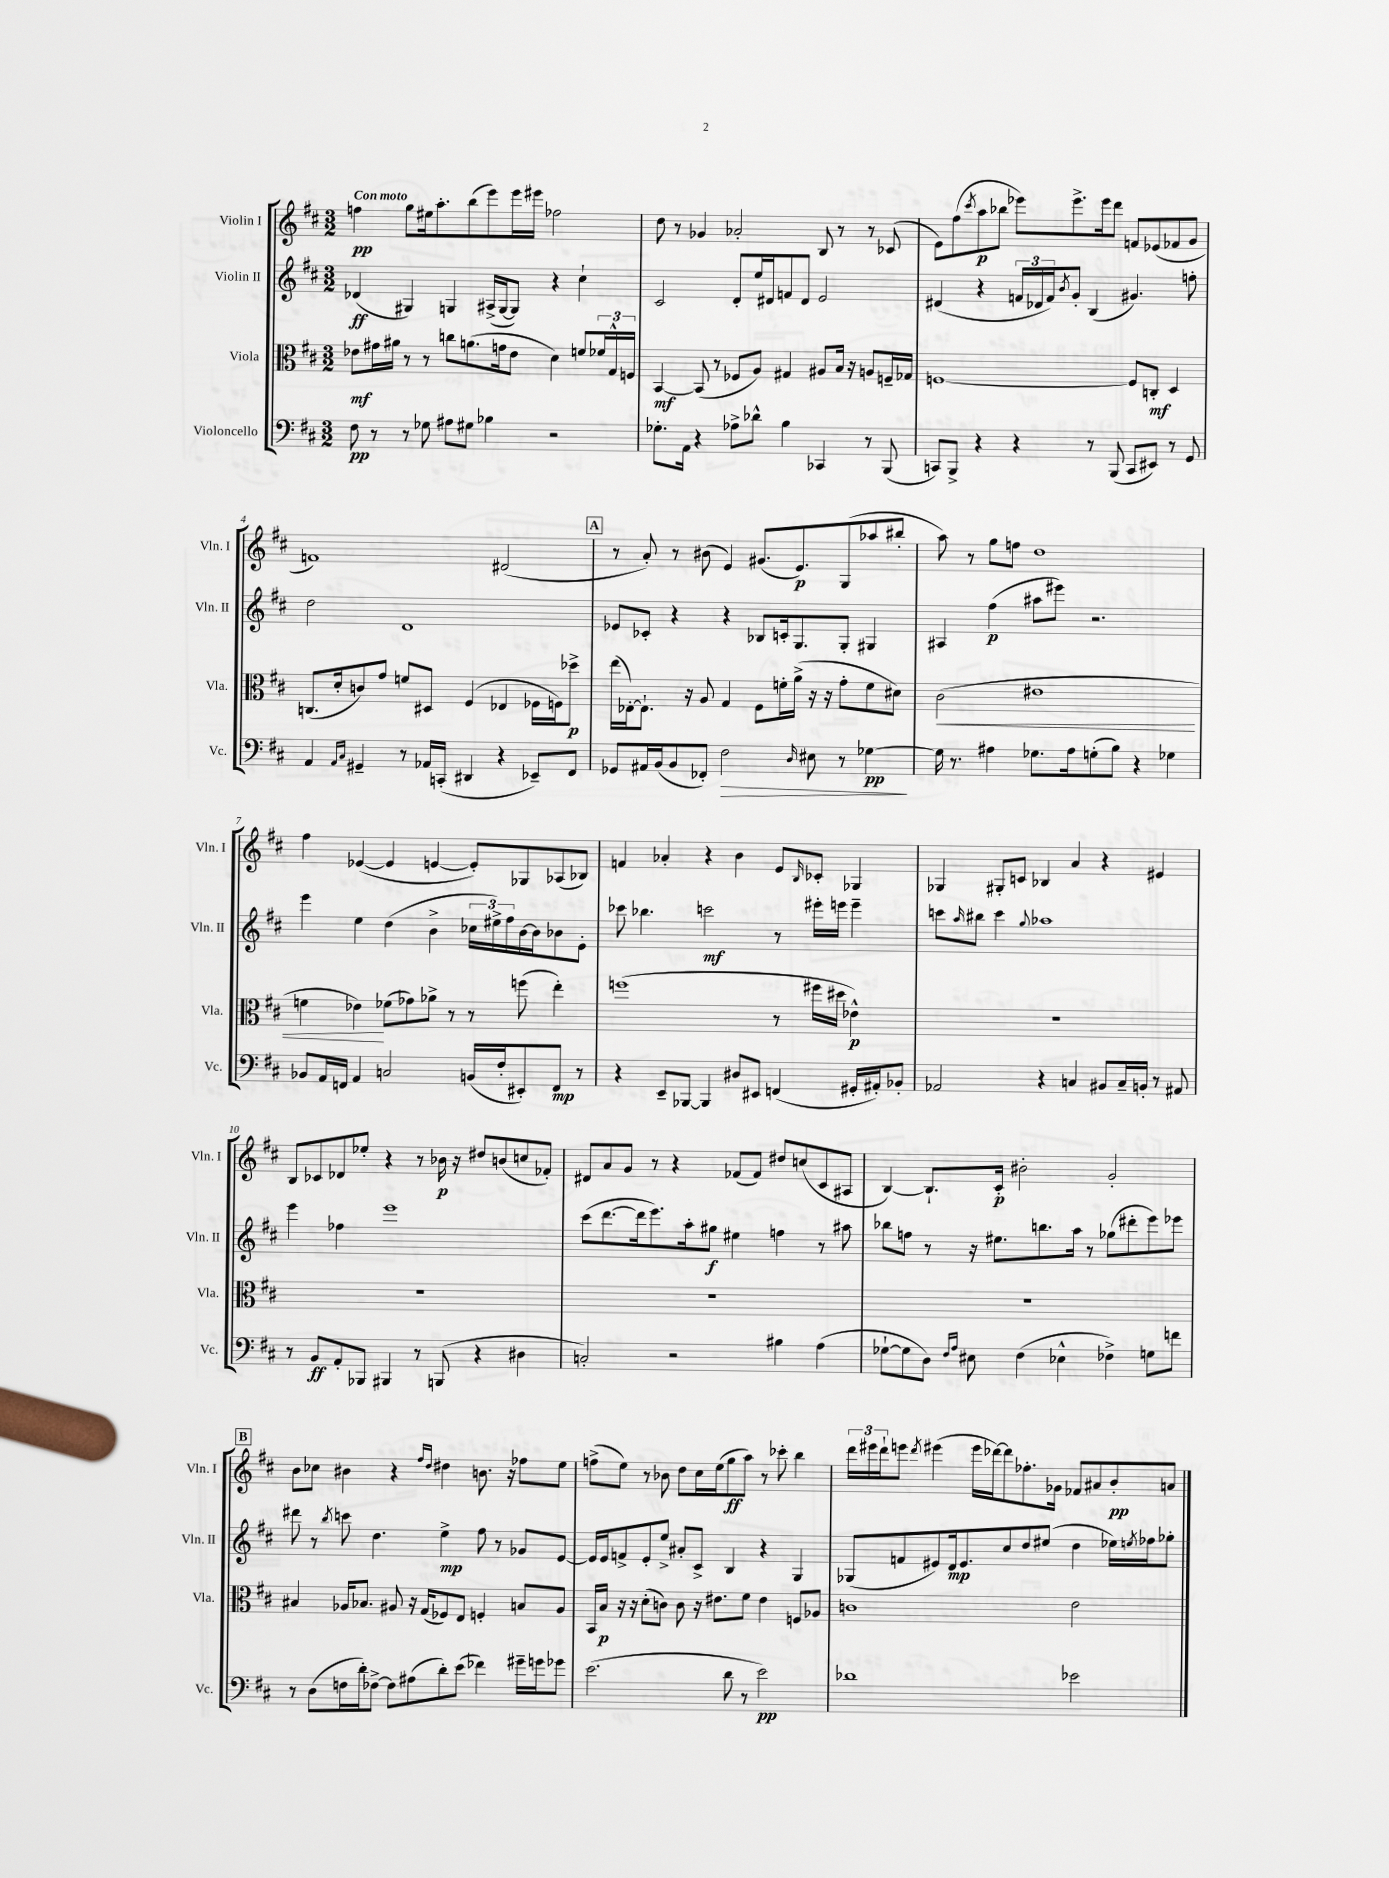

**kern	**kern	**kern	**kern
*staff4	*staff3	*staff2	*staff1
*clefF4	*clefC3	*clefG2	*clefG2
*k[f#c#]	*k[f#c#]	*k[f#c#]	*k[f#c#]
*M3/2	*M3/2	*M3/2	*M3/2
8F#	8e-	(4d-	4ff
8r	16g#	.	.
.	16a#	.	.
8r	8r	4G#)	8gg
8G-	8r	.	16ee#
.	.	.	8.aa'
8A#	8cc	4G	.
8G#	(8.a	.	(8bb
4B-	.	(16A#^	8eee)
.	16g	[16G	.
.	8e-	8G])	16eee
.	.	.	16eee#
2r	4d)	4r	2ff-
.	8f	4cc#`	.
.	24f-	.	.
.	24G^^	.	.
.	24F	.	.
=	=	=	=
8.G-'	[4BB	2c#	8dd
.	.	.	8r
16AA	.	.	.
4r	(8BB]	.	4g-
.	8r	.	.
8A-^	8F-	8d'	2a-'
8d-^^	8A)	16ee	.
.	.	16d#	.
4B	4G#	8f	.
.	.	8d#	.
4CC-	8A#	2e	8B
.	16B	.	8r
.	16r	.	.
8r	8A	.	8r
(8BBB	16F~	.	(8c-
.	16G-	.	.
=	=	=	=
8CC)	[1F	(4d#	8e)
8BBB^	.	.	(8ff#
.	.	.	8qccc#
4r	.	4r	8aa
.	.	.	8bb-
4r	.	24f	8eee-)
.	.	24d-	.
.	.	24f)	.
.	.	8qb	.
.	.	8g'	8.eee-^
8r	.	(4B	.
.	.	.	16eee-
(8BBB	.	.	8ddd
8CC	8F]	4.g#)	8f
8EE#)	8C'	.	(8e-
8r	4D	.	8f-
8GG	.	8ff'	8g
=	=	=	=
4AA	(8.C	2dd	1f)
.	16d'	.	.
16qqAA	.	.	.
16qqC#	.	.	.
4GG#~	8c)	.	.
.	8g	.	.
8r	8f	1d	.
16AA-	8D#	.	.
(16CC'	.	.	.
4DD#	(4F#	.	.
4r	4E-	.	(2d#
8EE-~)	16F-	.	.
.	16F)	.	.
8FF#	8dd-^	.	.
=	=	=	=
8GG-	(16ee	8e-	8r
.	[16E-')	.	.
16AA#	8.E-`]	8c-'	8a')
(16BB	.	.	.
8BB	.	4r	8r
.	16r	.	.
8FF-')	8A	.	(8b#
2F#	4G	4r	4e)
.	8F#	8B-	(8.g#
.	16f'	16c'	.
.	(16a^	8.G	8.e)
16qqD	.	.	.
8E#	16r	.	.
.	16r	.	.
8r	8g'	8G'	(8G
[4G-	8f	4G#	8aa-
.	8d#)	.	8bb#'
=	=	=	=
16G-]	(2c#	4A#	8aa)
8.r	.	.	.
.	.	.	8r
4A#	.	(4ff#	8gg
.	.	.	8ff
8.G-	1e#	8aa#	1dd
.	.	8eee#)	.
16A#	.	.	.
(8G'	.	2.r	.
8B)	.	.	.
4r	.	.	.
4G-	.	.	.
=	=	=	=
8BB-	4f	4eee	4ff#
16AA	.	.	.
16FF	.	.	.
4AA	4e-)	4ee	([4e-
2C	(8f-	(4dd	4e-]
.	8g-)	.	.
.	8a-^	4b^	[4e
.	8r	.	.
(16BB	8r	24cc-	8e'])
.	.	24ee#^)	.
16F#'	.	.	.
.	.	24ff#	.
8EE#')	(8ff	[16b	8G-
.	.	16b]	.
8FF	4ee')	8b-	(8A-
8r	.	8e'	8B-)
=	=	=	=
4r	(1ff	8ccc-	4f
.	.	4.bb-	.
8EE~	.	.	4a-'
[8BBB-	.	.	.
4BBB-]	.	2ccc	4r
8D#	.	.	4b
8EE#	.	.	.
(4FF	8r	8r	8e
.	.	.	16qqB
.	16ff#	16eee#'	8c-'
.	16dd#	16eee	.
16GG#'	4e-^^)	4eee~	4G-
16AA#')	.	.	.
8BB-'	.	.	.
=	=	=	=
2AA-	1.r	8ccc	4G-
.	.	16qqaa	.
.	.	8bb#	.
.	.	4ccc	8G#'
.	.	.	8c
.	.	8qqgg	.
4r	.	1aa-	4B-
4C	.	.	4a
8BB#	.	.	4r
16C~	.	.	.
16BB'	.	.	.
8r	.	.	4e#
8AA#	.	.	.
=	=	=	=
8r	1.r	4eee	8B
8BB	.	.	8c-
8AA'	.	4ff-	8d-
8BBB-	.	.	8ee-'
4BBB#	.	1eee	4r
8r	.	.	8r
(8BBB	.	.	16b-
.	.	.	16r
4r	.	.	8dd#
.	.	.	(8b
4D#	.	.	8cc
.	.	.	8f-')
=	=	=	=
2C')	1.r	(8ccc#	8d#
.	.	[8.ddd	8a
.	.	.	8g
.	.	16ddd]	.
.	.	8.eee)	8r
2r	.	.	4r
.	.	16aa'	.
.	.	8gg#	.
.	.	4ee#	(8f-
.	.	.	8f-)
4B#	.	4ff	8dd#
.	.	.	(8cc
(4A	.	8r	8c#
.	.	8aa#	8A#
=	=	=	=
[8G-`	1.r	8bb-	[4B)
8G-]	.	8ff	.
8D)	.	8r	8.B`]
16qqF#	.	.	.
16qqA	.	.	.
8E#	.	16r	.
.	.	8.ee#	16c#'
(4F#	.	.	2b#'
.	.	8.bb	.
4E-^^	.	.	.
.	.	16aa	.
.	.	8r	.
4F-^)	.	(8gg-	2g'
.	.	8ddd#'	.
8G	.	8eee)	.
8f	.	8eee-	.
=	=	=	=
8r	4B#	8ddd#	8b
(8D	.	8r	8cc-
.	.	8qbb	.
16F	16A-	8ccc	4b#
16d')	8.B-	.	.
[8F-^	.	4.dd	.
8F-]	8A#	.	4r
(8A#	16r	.	.
.	(16G	.	.
.	.	.	16qqff#
.	.	.	16qqdd
8d')	8F-)	4ee^	4dd#
(8e	8E	.	.
4f-)	4F'	8ff#	8.b
.	.	8r	.
.	.	.	16r
16g#~	8B	8g-	8ff-
16g	.	.	.
8g-	8A#	[8e	8ee
=	=	=	=
(2.e	16BB	16e]	(8ff^
.	16B	16e	.
.	16r	8f^	8ee)
.	16r	.	.
.	(8d'	8e'	8r
.	8c)	8ee^	8b-
.	8c	8a#'	8dd
.	16r	8c#^	16cc#
.	8.e#	.	(16ee
8d	.	4B	8gg
8r	8f#	.	8aa)
2e)	4e#	4r	8r
.	.	.	8ccc-'
.	8F	4G	4bb
.	8A-	.	.
=	=	=	=
1d-	1c	(8G-	24ddd
.	.	.	24eee#
.	.	.	24ddd`
.	.	8f	8eee
.	.	.	8qddd
.	.	8e#)	(4eee#
.	.	16d	.
.	.	8.e#	.
.	.	.	16eee#
.	.	.	[16ddd-)
.	.	8cc#	8ddd-]
.	.	8dd	8.ff-'
.	.	(8ee#	.
.	.	.	16g-
2e-	2e	4dd	8f-
.	.	.	8a#
.	.	16ee-)	8b'
.	.	8qee	.
.	.	16ff-	.
.	.	8gg-'	8a
==	==	==	==
*-	*-	*-	*-
